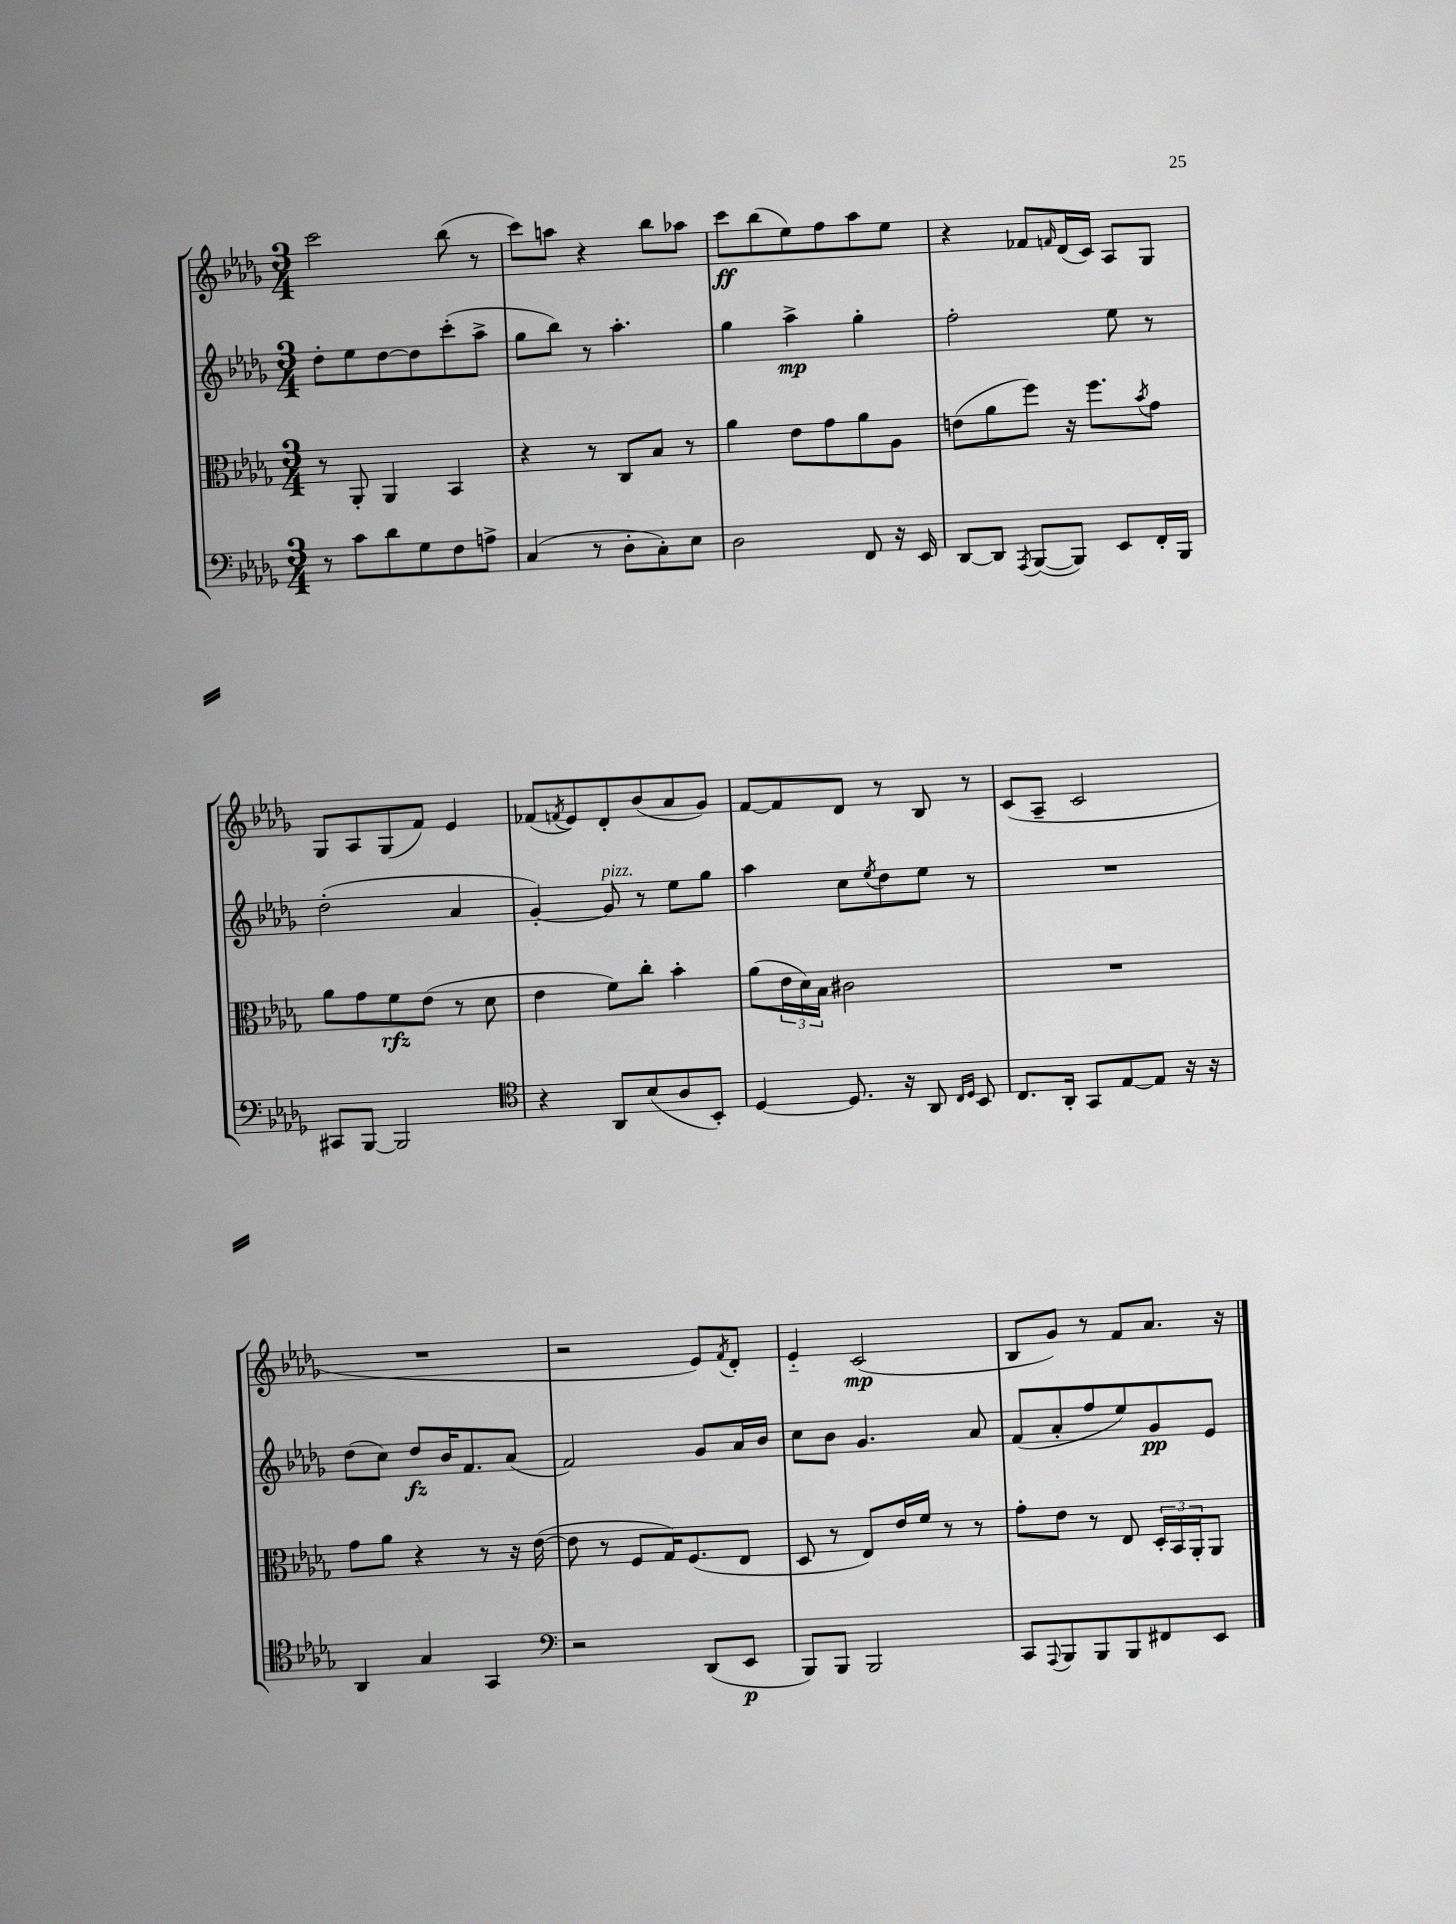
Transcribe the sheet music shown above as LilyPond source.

<<
\new StaffGroup <<
\new Staff = "s0" {
    \clef treble \key des \major \numericTimeSignature \time 3/4
    c'''2 bes''8( r8 |
    c'''8) a''8 r4 bes''8 aes''8 |
    c'''8\ff bes''8( ees''8) f''8 aes''8 ees''8 |
    r4 fes'8 \grace { f'16 } des'16( c'16) aes8 ges8 |
    ges8 aes8 ges8( f'8) ees'4 |
    fes'8( \acciaccatura { f'8 } ees'8) des'8-. bes'8( aes'8 ges'8) |
    f'8~ f'8 des'8 r8 bes8 r8 |
    c'8( aes8-- c'2 |
    R2. |
    r2 ees'8) \acciaccatura { f'8 } des'8-. |
    ees'4-_ c'2\mp( |
    bes8 ges'8) r8 f'8 aes'8. r16 \bar "|." |
}
\new Staff = "s1" {
    \clef treble \key des \major \numericTimeSignature \time 3/4
    des''8-. ees''8 des''8~ des''8 c'''8-.( aes''8-> |
    ges''8 bes''8) r8 aes''4.-. |
    ges''4 aes''4->\mp ges''4-. |
    f''2-. ees''8 r8 |
    des''2-.( aes'4 |
    ges'4~-.) ges'8^\markup { \italic "pizz." } r8 ees''8 ges''8 |
    aes''4 c''8 \acciaccatura { ees''8 } des''8 ees''8 r8 |
    R2. |
    des''8( c''8) des''8\fz bes'16 f'8. aes'8( |
    f'2) ges'8 aes'16 bes'16 |
    c''8 bes'8 ges'4. aes'8 |
    f'8( aes'8-. f''8 ees''8) ges'8\pp ees'8 \bar "|." |
}
\new Staff = "s2" {
    \clef alto \key des \major \numericTimeSignature \time 3/4
    r8 aes,8-. aes,4 bes,4 |
    r4 r8 c8 bes8 r8 |
    aes'4 ees'8 ges'8 aes'8 aes8 |
    e'8( aes'8 f''8) r16 f''8. \acciaccatura { bes'8 } ges'8 |
    aes'8 ges'8 f'8\rfz ees'8( r8 des'8 |
    ees'4 f'8) c''8-. bes'4-. |
    aes'8( \tuplet 3/2 { ees'16 des'16) bes16 } cis'2 |
    R2. |
    ges'8 aes'8 r4 r8 r16 ees'16~( |
    ees'8 r8 f8 ges16) f8.( ees8 |
    des8 r8 ees8) ees'16 f'16 r8 r8 |
    ges'8-. ees'8 r8 ees8 \tuplet 3/2 { des16-. bes,16 aes,16-. } aes,8 \bar "|." |
}
\new Staff = "s3" {
    \clef bass \key des \major \numericTimeSignature \time 3/4
    r8 c'8 des'8 ges8 f8 a8-> |
    c4( r8 des8-. c8-.) ees8 |
    des2 f,8 r16 ees,16 |
    des,8~ des,8 \acciaccatura { aes,,8 } bes,,8~( bes,,8) ees,8 f,16-. bes,,16 |
    cis,8 bes,,8~ bes,,2 |
    \clef tenor r4 aes,8 bes8( aes8 bes,8-.) |
    des4~ des8. r16 aes,8 \grace { c16 des16 } bes,8 |
    c8. aes,16-. ges,8 ees8~ ees8 r16 r16 |
    aes,4 ges4 ges,4 |
    \clef bass r2 des,8( ees,8\p |
    bes,,8) bes,,8 bes,,2 |
    c,8 \appoggiatura { aes,,8 } bes,,8 bes,,8 bes,,8 fis,8 ees,8 \bar "|." |
}
>>
>>
\layout { \context { \Score \remove "Bar_number_engraver" } }
